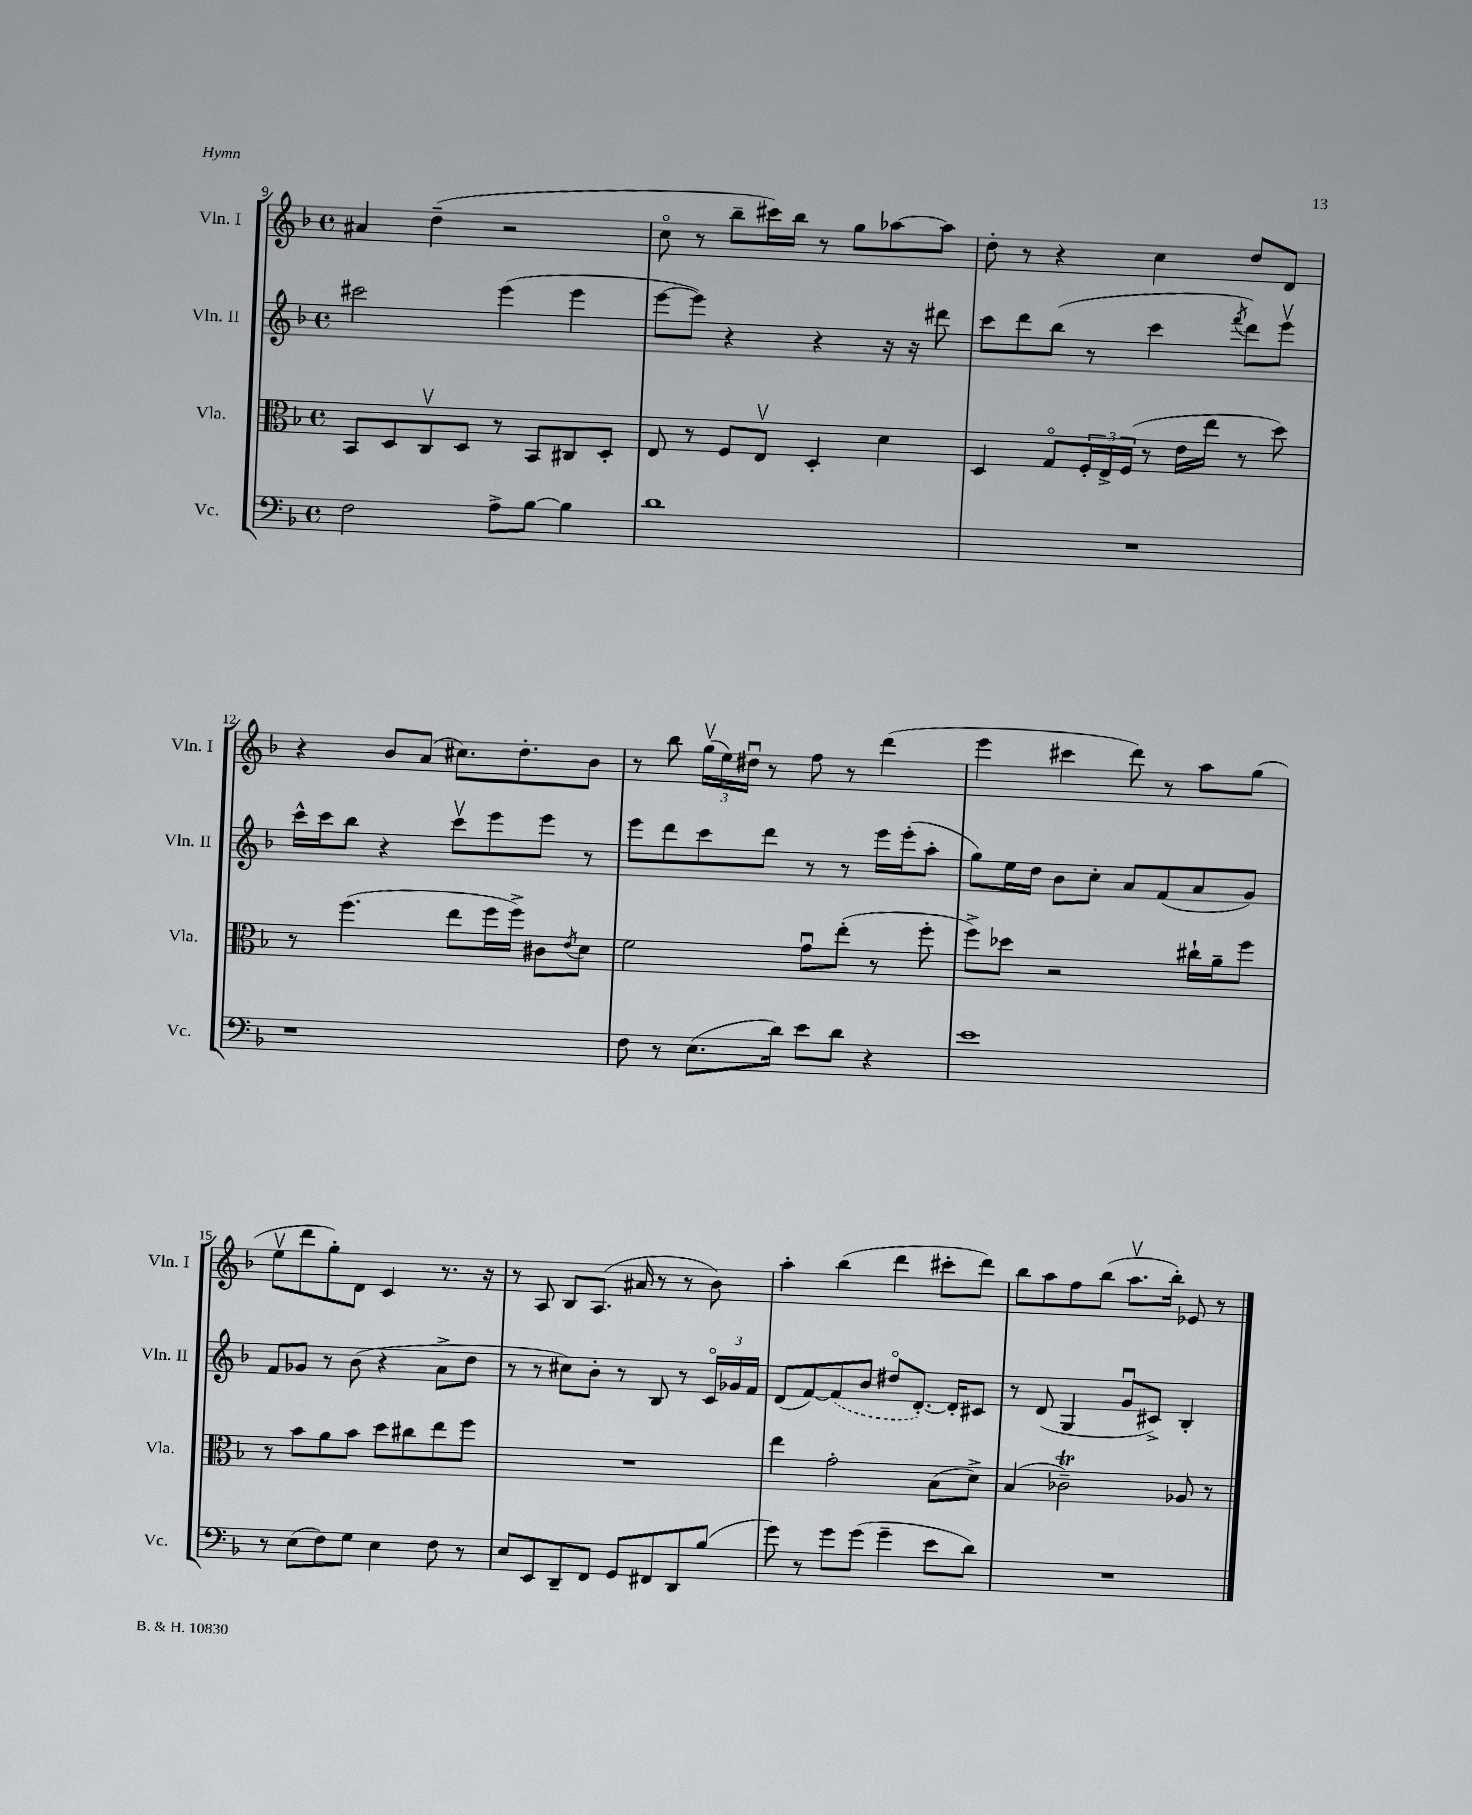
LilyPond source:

<<
\new StaffGroup <<
\new Staff = "s0" \with { instrumentName = "Vln. I" shortInstrumentName = "Vln. I" } {
    \clef treble \key f \major \defaultTimeSignature \time 4/4
    ais'4 d''4--( r2 |
    c''8\flageolet r8 bes''8-- cis'''16) bes''16 r8 g''8 aes''8~ aes''8 |
    d''8-. r8 r4 c''4 d''8 d'8 |
    r4 bes'8 a'8( cis''8.) d''8.-. bes'8 |
    r8 bes''8 \tuplet 3/2 { g''16\upbow( e''16) dis''16\downbow } r8 f''8 r8 d'''4( |
    e'''4 cis'''4 d'''8) r8 a''8 g''8( |
    e''8\upbow d'''8 g''8-.) d'8 c'4 r8. r16 |
    r8 a8 bes8 a8.( ais'16 r8 r8 bes'8) |
    a''4-. bes''4( d'''4 cis'''8-. d'''8) |
    bes''8 a''8 f''8 bes''8( a''8.\upbow bes''16-.) ees'8 r8 \bar "|." |
}
\new Staff = "s1" \with { instrumentName = "Vln. II" shortInstrumentName = "Vln. II" } {
    \clef treble \key f \major \defaultTimeSignature \time 4/4
    cis'''2 e'''4( e'''4 |
    e'''8~ e'''8) r4 r4 r16 r16 dis'''8 |
    c'''8 d'''8 bes''8( r8 c'''4 \acciaccatura { f'''8 } d'''8) e'''8\upbow |
    c'''16-^ c'''16 bes''8 r4 c'''8\upbow e'''8 e'''8 r8 |
    e'''8 d'''8 c'''8 d'''8 r8 r8 e'''16 e'''16-.( a''8-. |
    g''8) e''16 d''16 bes'8 c''8-. a'8 f'8( a'8 g'8) |
    f'8 ges'8 r8 bes'8( r4 a'8-> d''8 |
    r8 r8 cis''8) bes'8-. r8 bes8 r8 \tuplet 3/2 { c'16\flageolet ges'16 f'16 } |
    d'8( f'8~) \once \slurDashed f'8( bes'8 dis''8\flageolet d'8.~-.) d'16-. cis'8 |
    r8 d'8( g4 g'8\downbow cis'8->) bes4-. \bar "|." |
}
\new Staff = "s2" \with { instrumentName = "Vla." shortInstrumentName = "Vla." } {
    \clef alto \key f \major \defaultTimeSignature \time 4/4
    bes,8 d8 c8\upbow d8 r8 bes,8 cis8 d8-. |
    e8 r8 f8 e8\upbow d4-. d'4 |
    d4 g8\flageolet \tuplet 3/2 { f16-. e16-> f16( } r8 e'16 e''16 r8 d''8) |
    r8 f''4.( e''8 f''16 f''16->) cis'8 \acciaccatura { e'8 } d'8 |
    f'2 g'8\downbow e''8-.( r8 f''8-. |
    f''8->) des''8 r2 cis''16-! a'16-- f''8 |
    r8 bes'8 a'8 bes'8 d''8 cis''8 e''8 f''8 |
    R1 |
    e''4 g'2-. bes8( d'8->) |
    bes4( ces'2--\trill) aes8 r8 \bar "|." |
}
\new Staff = "s3" \with { instrumentName = "Vc." shortInstrumentName = "Vc." } {
    \clef bass \key f \major \defaultTimeSignature \time 4/4
    f2 a8-> bes8~ bes4 |
    d'1 |
    R1 |
    r1 |
    f8 r8 e8.( d'16) e'8 d'8 r4 |
    e'1 |
    r8 e8( f8) g8 e4 f8 r8 |
    e8 e,8 d,8-- f,8 g,8 fis,8 d,8 bes8( |
    g'8) r8 g'8 g'8( g'4-- e'8 d'8) |
    R1 \bar "|." |
}
>>
>>
\layout { \context { \Score currentBarNumber = #9 } }
